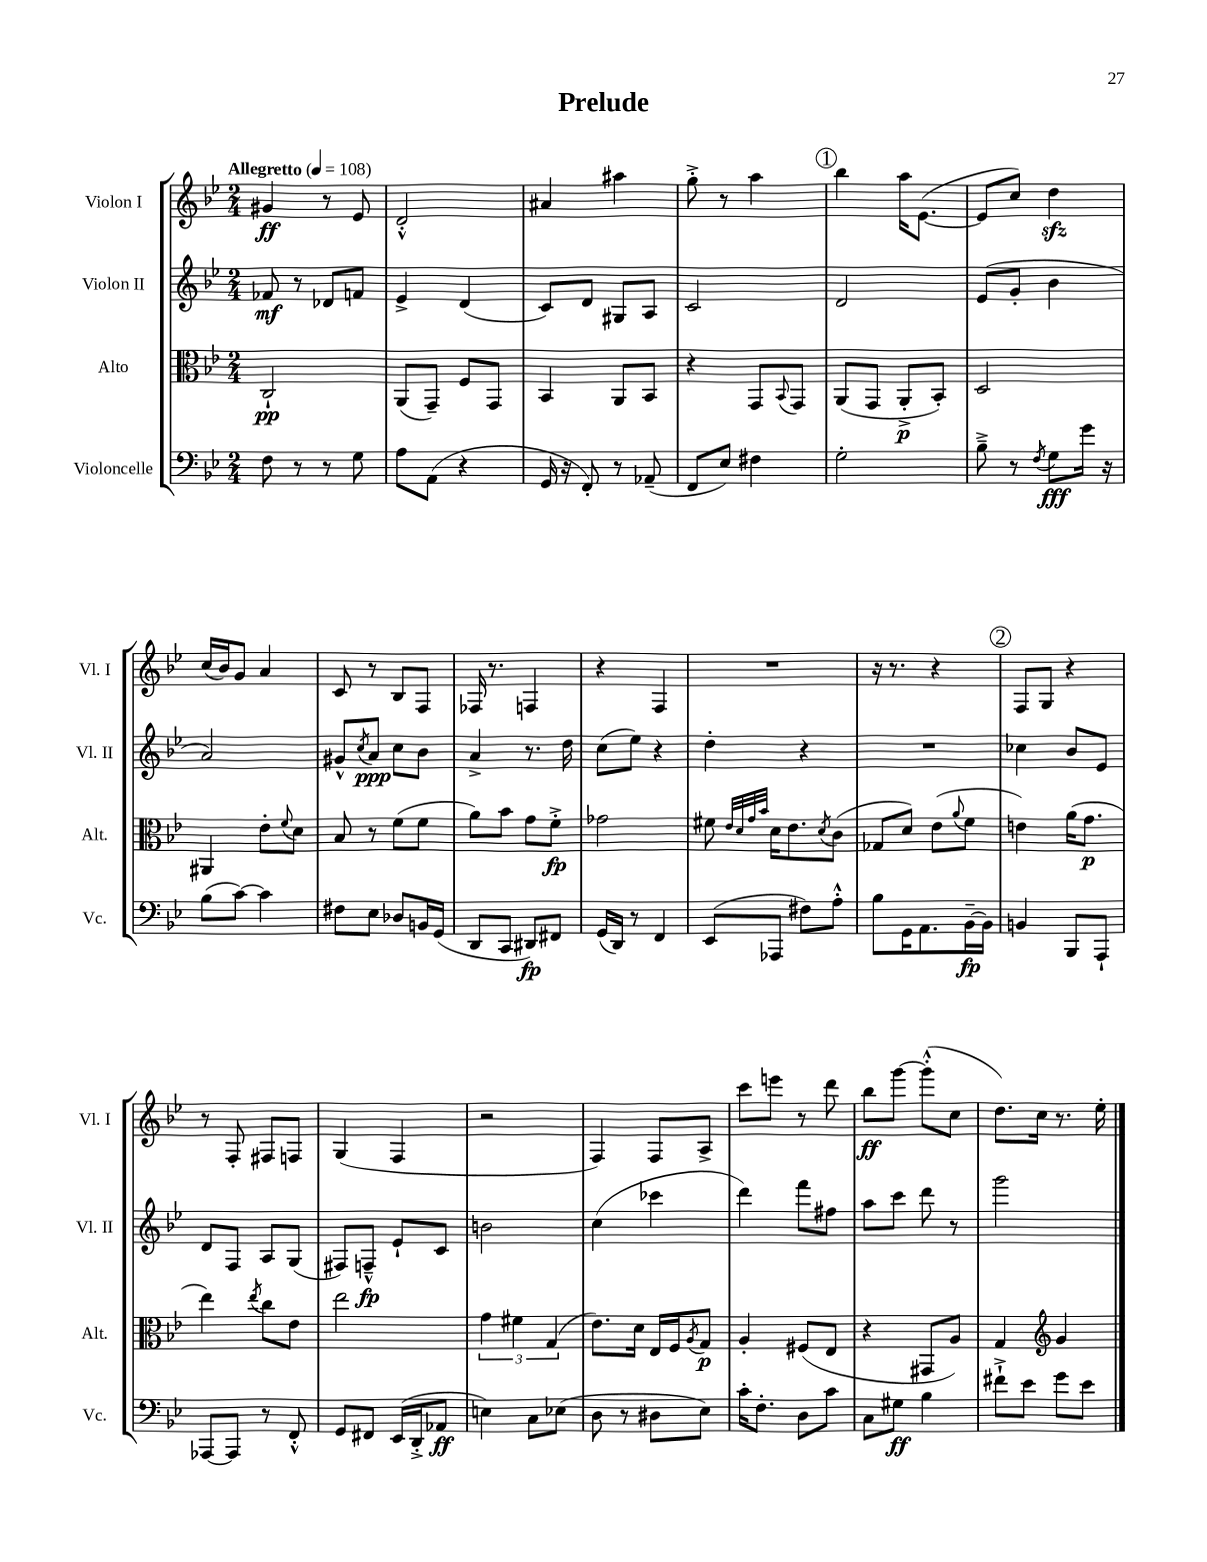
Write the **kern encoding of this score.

**kern	**dynam	**kern	**dynam	**kern	**dynam	**kern	**dynam
*part4	*part4	*part3	*part3	*part2	*part2	*part1	*part1
*staff4	*staff4	*staff3	*staff3	*staff2	*staff2	*staff1	*staff1
*I"Violoncelle	*	*I"Alto	*	*I"Violon II	*	*I"Violon I	*
*I'Vc.	*	*I'Alt.	*	*I'Vl. II	*	*I'Vl. I	*
*clefF4	*	*clefC3	*	*clefG2	*	*clefG2	*
*k[b-e-]	*	*k[b-e-]	*	*k[b-e-]	*	*k[b-e-]	*
*M2/4	*	*M2/4	*	*M2/4	*	*M2/4	*
*MM108	*	*MM108	*	*MM108	*	*MM108	*
=1	=1	=1	=1	=1	=1	=1	=1
!	!	!	!	!	!	!LO:TX:a:B:t=Allegretto	!
8F\	.	2C`/	pp	8f-X/	mf	4g#X/	ff
8r	.	.	.	8r	.	.	.
8r	.	.	.	8d-X/L	.	8r	.
8G\	.	.	.	8fn/J	.	8e-/	.
=2	=2	=2	=2	=2	=2	=2	=2
8A\L	.	(8AA/L	.	4e-^/	.	2d'^^/	.
(8AA\J	.	8GG~/J)	.	.	.	.	.
4r	.	8F/L	.	(4d/	.	.	.
.	.	8GG/J	.	.	.	.	.
=3	=3	=3	=3	=3	=3	=3	=3
16GG/	.	4BB-/	.	8c/L)	.	4a#X/	.
16r	.	.	.	.	.	.	.
8FF'/)	.	.	.	8d/J	.	.	.
8r	.	8AA/L	.	8G#X/L	.	4aa#X\	.
(8AA-X~/	.	8BB-/J	.	8A/J	.	.	.
=4	=4	=4	=4	=4	=4	=4	=4
8FF/L	.	4r	.	2c/	.	8gg'^\	.
8E-/J)	.	.	.	.	.	8r	.
4F#X\	.	8GG/L	.	.	.	4aa\	.
.	.	8qqBB-/	.	.	.	.	.
.	.	8GG/J	.	.	.	.	.
!!LO:REH:place=s1:t=1
=5	=5	=5	=5	=5	=5	=5	=5
2G'\	.	(8AA/L	.	2d/	.	4bb-\	.
.	.	8GG/J	.	.	.	.	.
.	.	8AA'^/L	p	.	.	16aa\KL	.
.	.	.	.	.	.	([8.e-\J	.
.	.	8BB-'/J)	.	.	.	.	.
=6	=6	=6	=6	=6	=6	=6	=6
8B-~^\	.	2D/	.	(8e-/L	.	8e-/L]	.
8r	.	.	.	8g'/J	.	8cc/J)	.
8qF/	.	.	.	.	.	.	.
8G\L	fff	.	.	4b-\	.	4ddzz\	.
16g\Jk	.	.	.	.	.	.	.
16r	.	.	.	.	.	.	.
!!LO:LB:g=z
=7	=7	=7	=7	=7	=7	=7	=7
(8B-\L	.	4AA#X/	.	2a/)	.	(16cc/LL	.
.	.	.	.	.	.	16b-/J)	.
[8c\J)	.	.	.	.	.	8g/J	.
4c\]	.	8e-'\L	.	.	.	4a/	.
.	.	8qqf/	.	.	.	.	.
.	.	8d\J	.	.	.	.	.
=8	=8	=8	=8	=8	=8	=8	=8
8F#X\L	.	8B-/	.	8g#X^^/L	.	8c/	.
.	.	.	.	8qcc/	.	.	.
8E-\J	.	8r	.	8a/J	ppp	8r	.
8D-X/L	.	(8f\L	.	8cc\L	.	8B-/L	.
16BBn/L	.	8f\J	.	8b-\J	.	8F/J	.
(16GG/JJ	.	.	.	.	.	.	.
=9	=9	=9	=9	=9	=9	=9	=9
8DD/L	.	8a\L)	.	4a^/	.	16F-X/	.
.	.	.	.	.	.	8.r	.
8CC/J	.	8b-\J	.	.	.	.	.
8DD#X/L)	fp	8g\L	.	8.r	.	4Fn/	.
8FF#X/J	.	8f'^\J	fp	.	.	.	.
.	.	.	.	16dd\	.	.	.
=10	=10	=10	=10	=10	=10	=10	=10
(16GG/LL	.	2g-X\	.	(8cc\L	.	4r	.
16DD/JJ)	.	.	.	.	.	.	.
8r	.	.	.	8ee-\J)	.	.	.
4FF/	.	.	.	4r	.	4F/	.
=11	=11	=11	=11	=11	=11	=11	=11
(8EE-/L	.	8f#X\	.	4dd'\	.	2r	.
.	.	32qqe-/LLL	.	.	.	.	.
.	.	32qqd/	.	.	.	.	.
.	.	32qqg/	.	.	.	.	.
.	.	32qqb-/JJJ	.	.	.	.	.
8AAA-X/J	.	16d\KL	.	.	.	.	.
.	.	8.e-\	.	.	.	.	.
8F#X\L)	.	.	.	4r	.	.	.
.	.	8qd/	.	.	.	.	.
8A'^^\J	.	(8c\J	.	.	.	.	.
=12	=12	=12	=12	=12	=12	=12	=12
8B-\L	.	8G-X/L	.	2r	.	16r	.
.	.	.	.	.	.	8.r	.
16GG\K	.	8d/J)	.	.	.	.	.
8.AA\	.	.	.	.	.	.	.
.	.	(8e-\L	.	.	.	4r	.
.	.	8qqa/	.	.	.	.	.
[16BB-~\L	fp	8f\J	.	.	.	.	.
16BB-\JJ]	.	.	.	.	.	.	.
!!LO:REH:place=s1:t=2
=13	=13	=13	=13	=13	=13	=13	=13
4BBn/	.	4en\)	.	4cc-X\	.	8F/L	.
.	.	.	.	.	.	8G/J	.
8BBB-/L	.	(16a\KL	.	8b-/L	.	4r	.
.	.	8.g\J	p	.	.	.	.
8AAA`/J	.	.	.	8e-/J	.	.	.
!!LO:LB:g=z
=14	=14	=14	=14	=14	=14	=14	=14
[8AAA-X/L	.	4ee-\)	.	8d/L	.	8r	.
8AAA-/J]	.	.	.	8F/J	.	8F'/	.
.	.	8qee-/	.	.	.	.	.
8r	.	8cc\L	.	8A/L	.	8F#X/L	.
8FF'^^/	.	8e-\J	.	(8G/J	.	8Fn/J	.
=15	=15	=15	=15	=15	=15	=15	=15
8GG/L	.	2ee-\	.	8F#X/L)	.	(4G/	.
8FF#X/J	.	.	.	8Fn~^^/J	fp	.	.
(16EE-/LL	.	.	.	8e-`/L	.	4F/	.
16DD'^/J	.	.	.	.	.	.	.
8AA-X/J	ff	.	.	8c/J	.	.	.
=16	=16	=16	=16	=16	=16	=16	=16
4En\)	.	6g\	.	2bn\	.	2r	.
.	.	6f#X\	.	.	.	.	.
8C\L	.	.	.	.	.	.	.
.	.	(6G/	.	.	.	.	.
(8E-X\J	.	.	.	.	.	.	.
=17	=17	=17	=17	=17	=17	=17	=17
8D\	.	8.e-\L)	.	(4cc\	.	4F/)	.
8r	.	.	.	.	.	.	.
.	.	16d\Jk	.	.	.	.	.
8D#X\L	.	16E-/LL	.	4ccc-X\	.	8F/L	.
.	.	16F/J	.	.	.	.	.
.	.	8qA/	.	.	.	.	.
8E-\J)	.	8G/J	p	.	.	8A^/J	.
=18	=18	=18	=18	=18	=18	=18	=18
16c'\KL	.	4A'/	.	4ddd\)	.	8ccc\L	.
8.F'\J	.	.	.	.	.	.	.
.	.	.	.	.	.	8eeen\J	.
8D\L	.	(8F#X/L	.	8fff\L	.	8r	.
8c\J	.	8E-/J	.	8ff#X\J	.	8ddd\	.
=19	=19	=19	=19	=19	=19	=19	=19
8C\L	.	4r	.	8aa\L	.	8bb-\L	ff
8G#X\J	ff	.	.	8ccc\J	.	[8ggg\J	.
4B-\	.	8GG#X/L	.	8ddd\	.	(8ggg'^^\L]	.
.	.	8A/J)	.	8r	.	8cc\J	.
=20	=20	=20	=20	=20	=20	=20	=20
8f#X`^\L	.	4G/	.	2ggg\	.	8.dd\L)	.
8e-\J	.	.	.	.	.	.	.
.	.	.	.	.	.	16cc\Jk	.
*	*	*clefG2	*	*	*	*	*
8g\L	.	4g/	.	.	.	8.r	.
8e-\J	.	.	.	.	.	.	.
.	.	.	.	.	.	16ee-'\	.
==	==	==	==	==	==	==	==
*-	*-	*-	*-	*-	*-	*-	*-
